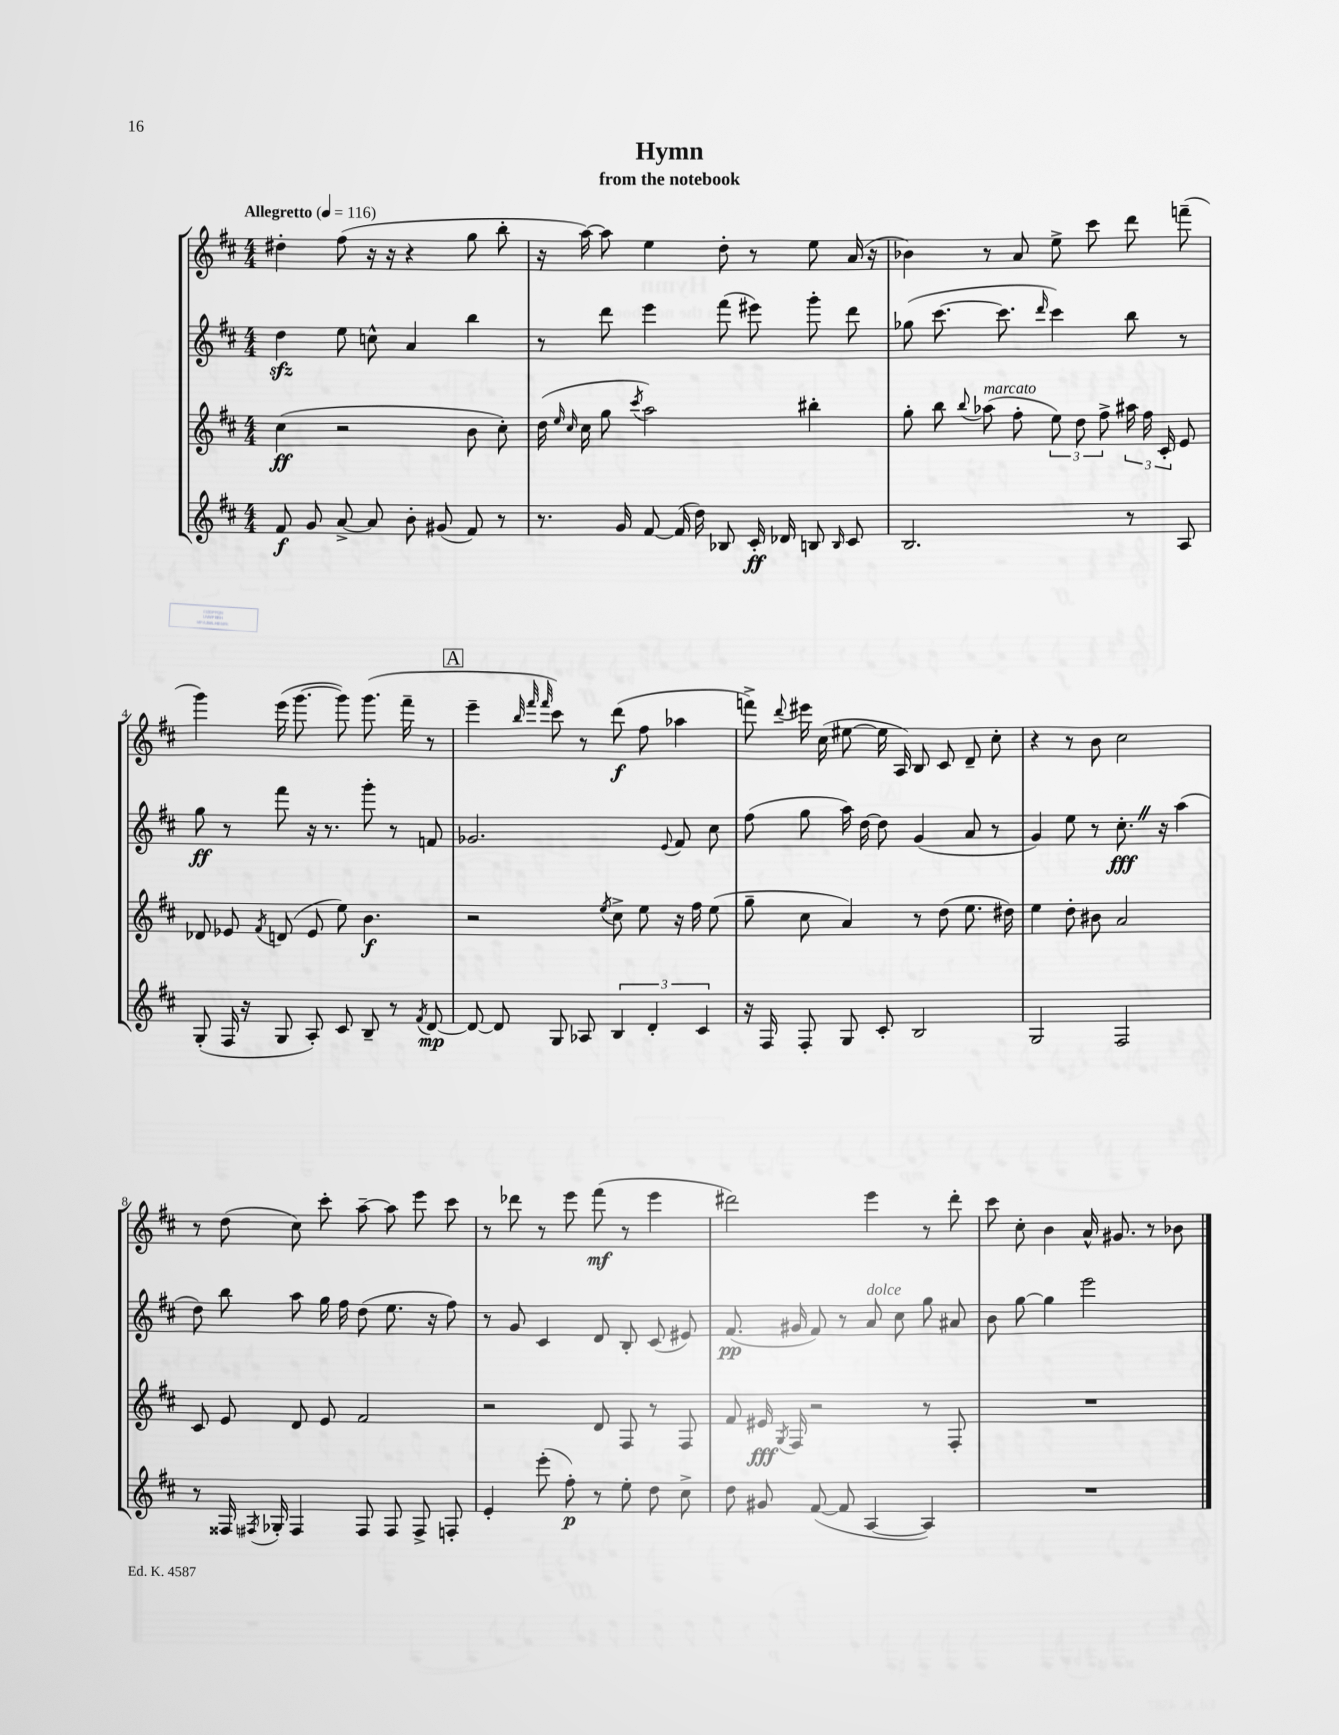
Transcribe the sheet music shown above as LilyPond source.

\header { title = "Hymn" subtitle = "from the notebook" }
<<
\new StaffGroup <<
\new Staff = "s0" {
    \clef treble \key d \major \numericTimeSignature \time 4/4 \tempo "Allegretto" 4 = 116
    \autoBeamOff dis''4-. fis''8( r16 r16 r4 g''8 b''8-. |
    r16 a''16~) a''8 e''4 d''8-. r8 e''8 a'16( r16 |
    bes'4) r8 a'8 e''8-> cis'''8 d'''8 f'''8--( |
    g'''4) e'''16( g'''8.~ g'''8) g'''8.( fis'''16-- r8 |
    \mark \markup { \box "A" } e'''4-- \grace { b''32 fis'''32 fis'''32 } cis'''8) r8 d'''8\f( fis''8 aes''4 |
    f'''8->) \appoggiatura { d'''8 } eis'''16 cis''16( eis''8~ eis''16 a16) b8 cis'8 d'8-- cis''8-. |
    r4 r8 b'8 cis''2 |
    r8 d''8( cis''8) cis'''8-. a''8~-- a''8 e'''8 cis'''8 |
    r8 des'''8 r8 e'''8 fis'''8\mf( r8 e'''4 |
    dis'''2) e'''4 r8 dis'''8-. |
    cis'''8 cis''8-. b'4 a'16-^ gis'8. r8 bes'8 \bar "|." |
}
\new Staff = "s1" {
    \clef treble \key d \major \numericTimeSignature \time 4/4
    \autoBeamOff d''4\sfz e''8 c''8-^ a'4 b''4 |
    r8 d'''8 e'''4 fis'''8( eis'''8) g'''8-. d'''8 |
    ges''8( cis'''8.~ cis'''8. \grace { d'''16 } cis'''4) b''8 r8 |
    g''8\ff r8 fis'''8 r16 r8. g'''8-. r8 f'8 |
    \mark \markup { \box "A" } ges'2. \appoggiatura { e'8 } fis'8 cis''8 |
    fis''8( g''8 a''16) d''16~ d''8 g'4( a'8 r8 |
    g'4) e''8 r8 cis''8.-.\fff \once \override BreathingSign.text = \markup { \musicglyph "scripts.caesura.straight" } \breathe r16 a''4( |
    d''8) b''8 a''8 g''16 fis''16 d''8( e''8. r16 fis''8) |
    r8 g'8 cis'4 d'8 b8-. cis'8( eis'8) |
    fis'8.\pp( gis'16 fis'8) r8 a'8^\markup { \italic "dolce" } cis''8 g''8 ais'8 |
    b'8 g''8~ g''4 e'''2 \bar "|." |
}
\new Staff = "s2" {
    \clef treble \key d \major \numericTimeSignature \time 4/4
    \autoBeamOff cis''4\ff( r2 b'8 cis''8-.) |
    d''16( \grace { e''16 cis''16 } cis''16 g''8 \acciaccatura { cis'''8 } a''2) bis''4-. |
    g''8-. b''8 \appoggiatura { b''8 } aes''8^\markup { \italic "marcato" }( fis''8-. \tuplet 3/2 { e''8) d''8 fis''8-> } \tuplet 3/2 { ais''16 fis''16 cis'16-. } e'8 |
    des'8 ees'8 \acciaccatura { fis'8 } d'8( ees'8 e''8) b'4.\f |
    \mark \markup { \box "A" } r2 \acciaccatura { e''8 } cis''8-> e''8 r16 fis''16 e''8( |
    g''8-- cis''8 a'4) r8 d''8( e''8. dis''16) |
    e''4 d''8-. bis'8 a'2 |
    cis'8 e'8 d'8 e'8 fis'2 |
    r2 d'8 fis8 r8 fis8 |
    fis'8 eis'16\fff \acciaccatura { g8 } fis16 r2 r8 fis8-. |
    R1 \bar "|." |
}
\new Staff = "s3" {
    \clef treble \key d \major \numericTimeSignature \time 4/4
    \autoBeamOff fis'8\f g'8 a'8~-> a'8 b'8-. gis'8( fis'8) r8 |
    r8. g'16 fis'8~ fis'16( d''16) bes8 cis'16-.\ff des'16 b8 \grace { b16 } cis'8 |
    b2. r8 a8 |
    g8-.( fis16 r16 g8 a8-.) cis'8 b8-- r8 \acciaccatura { fis'8 } d'8~\mp |
    \mark \markup { \box "A" } d'8~ d'8 g8 aes8 \tuplet 3/2 { b4 d'4-. cis'4 } |
    r16 fis16 fis8-. g8 cis'8-. b2 |
    g2 fis2 |
    r8 fisis16 \acciaccatura { fis8 } ges16-. fis4 fis8 fis8 fis8-> f8-. |
    e'4-. e'''8-.( fis''8-.\p) r8 e''8-. d''8 cis''8-> |
    d''8 gis'8 fis'8~( fis'8 a4~ a4) |
    R1 \bar "|." |
}
>>
>>
